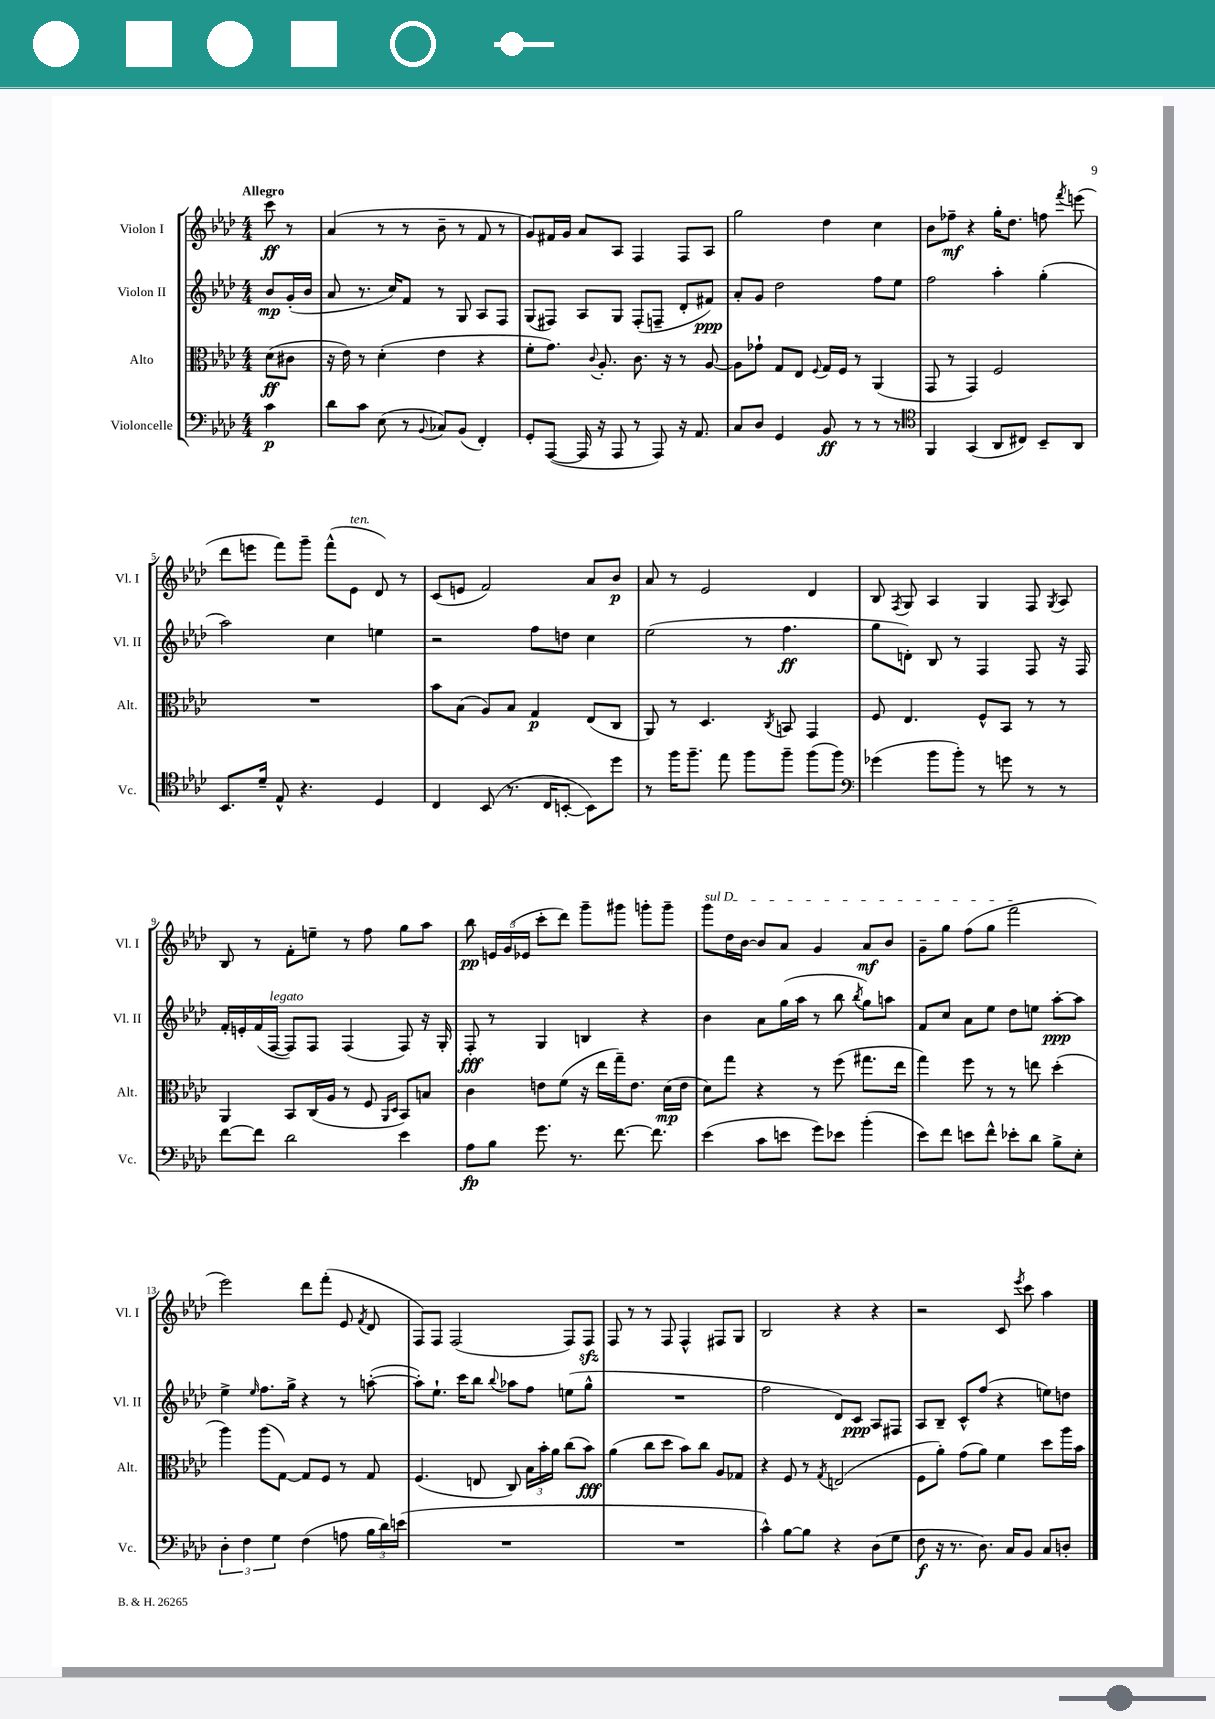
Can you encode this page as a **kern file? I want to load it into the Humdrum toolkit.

**kern	**dynam	**kern	**dynam	**kern	**dynam	**kern	**dynam
*part4	*part4	*part3	*part3	*part2	*part2	*part1	*part1
*staff4	*staff4	*staff3	*staff3	*staff2	*staff2	*staff1	*staff1
*I"Violoncelle	*	*I"Alto	*	*I"Violon II	*	*I"Violon I	*
*I'Vc.	*	*I'Alt.	*	*I'Vl. II	*	*I'Vl. I	*
*clefF4	*	*clefC3	*	*clefG2	*	*clefG2	*
*k[b-e-a-d-]	*	*k[b-e-a-d-]	*	*k[b-e-a-d-]	*	*k[b-e-a-d-]	*
*M4/4	*	*M4/4	*	*M4/4	*	*M4/4	*
=	=	=	=	=	=	=	=
!	!	!	!	!	!	!LO:TX:a:B:t=Allegro	!
4c\	p	(8d-\L	ff	8b-/L	mp	8ccc\	ff
.	.	8c#X\J	.	(16g'/L	.	8r	.
.	.	.	.	16b-/JJ	.	.	.
=1	=1	=1	=1	=1	=1	=1	=1
8d-\L	.	16r	.	8a-/	.	(4a-/	.
.	.	16e-\)	.	.	.	.	.
8c\J	.	8r	.	8.r	.	.	.
(8E-\	.	(4d-'\	.	.	.	8r	.
.	.	.	.	16cc/KL)	.	.	.
8r	.	.	.	8f/J	.	8r	.
8qqBB-/	.	.	.	.	.	.	.
8C-X/L)	.	4e-\	.	8r	.	8b-~\	.
(8BB-/J	.	.	.	8G/	.	8r	.
4FF'/)	.	4r	.	8A-/L	.	8f/	.
.	.	.	.	8F/J	.	8r	.
=2	=2	=2	=2	=2	=2	=2	=2
8GG'/L	.	8f'\L	.	(8G/L	.	8g/L)	.
([8AAA-/J	.	8.g\J)	.	8F#X/J)	.	16f#X/L	.
.	.	.	.	.	.	16g/JJ	.
16AAA-/]	.	.	.	8A-/L	.	8a-/L	.
.	.	8qqc/	.	.	.	.	.
16r	.	8.A-'/	.	.	.	.	.
8AAA-/	.	.	.	8G/J	.	8A-/J	.
8r	.	8.c\	.	(8F#'/L	.	4F/	.
8AAA-/)	.	.	.	8Fn~/J	.	.	.
.	.	16r	.	.	.	.	.
16r	.	8r	.	8d-'/L	.	8F/L	.
8.AA-/	.	.	.	.	.	.	.
.	.	[8A-/	.	8f#X/J)	ppp	8A-/J	.
=3	=3	=3	=3	=3	=3	=3	=3
8C/L	.	8A-\L]	.	8a-'/L	.	2gg\	.
8D-/J	.	8g-X`\J	.	8g/J	.	.	.
4GG/	.	8G/L	.	2dd-\	.	.	.
.	.	8E-/J	.	.	.	.	.
.	.	8qqF/	.	.	.	.	.
8BB-/	ff	16G/LL	.	.	.	4dd-\	.
.	.	16F/JJ	.	.	.	.	.
8r	.	8r	.	.	.	.	.
8r	.	(4AA-/	.	8ff\L	.	4cc\	.
8r	.	.	.	8ee-\J	.	.	.
=4	=4	=4	=4	=4	=4	=4	=4
*clefC4	*	*	*	*	*	*	*
4FF/	.	8GG/	.	2ff\	.	8b-\L	.
.	.	8r	.	.	.	8ff-X~\J	mf
(4GG/	.	4GG/)	.	.	.	4r	.
8AA-/L	.	2F/	.	4aa-'\	.	16gg'\KL	.
.	.	.	.	.	.	8.dd-\J	.
8C#X/J)	.	.	.	.	.	.	.
8BB-~/L	.	.	.	(4gg'\	.	8ffn\	.
.	.	.	.	.	.	8qfff/	.
8AA-/J	.	.	.	.	.	(8eeen\	.
!!LO:LB:g=z
=5	=5	=5	=5	=5	=5	=5	=5
8.BB-/L	.	1r	.	2aa-\)	.	8ddd-\L	.
.	.	.	.	.	.	8eeen\J	.
16d-~/Jk	.	.	.	.	.	.	.
8E-^^/	.	.	.	.	.	8fff\L)	.
4.r	.	.	.	.	.	8ggg~\J	.
.	.	.	.	4cc\	.	(8fff^^\L	.
!	!	!	!	!	!	!LO:TX:a:i:t=ten.	!
.	.	.	.	.	.	8e-\J	.
4D-/	.	.	.	4een\	.	8d-/)	.
.	.	.	.	.	.	8r	.
=6	=6	=6	=6	=6	=6	=6	=6
4C/	.	8b-\L	.	2r	.	(8c/L	.
.	.	(8B-\J	.	.	.	8en/J	.
(8BB-/	.	8A-/L)	.	.	.	2f/)	.
8.r	.	8B-/J	.	.	.	.	.
.	.	4G/	p	8ff\L	.	.	.
16C/KL	.	.	.	.	.	.	.
[8BBn'/J	.	.	.	8ddn\J	.	.	.
8BB\L])	.	(8E-/L	.	4cc\	.	8a-/L	.
8dd-\J	.	8C/J	.	.	.	8b-/J	p
=7	=7	=7	=7	=7	=7	=7	=7
8r	.	8AA-/)	.	(2ee-\	.	8a-/	.
16ff\KL	.	8r	.	.	.	8r	.
8.ff~\J	.	.	.	.	.	.	.
.	.	4.D-/	.	.	.	2e-/	.
8ee-\	.	.	.	.	.	.	.
8ff\L	.	.	.	8r	.	.	.
.	.	8qC/	.	.	.	.	.
8ff~\J	.	8BBn/	.	4.ff\	ff	.	.
(8ff\L	.	4GG/	.	.	.	4d-/	.
8ff\J)	.	.	.	.	.	.	.
=8	=8	=8	=8	=8	=8	=8	=8
*clefF4	*	*	*	*	*	*	*
(4g-X\	.	8F/	.	8gg\L	.	8B-/	.
.	.	.	.	.	.	8qF/	.
.	.	4.E-/	.	8dn'\J)	.	8G/	.
8b-\L	.	.	.	8B-/	.	4A-/	.
8b-'\J)	.	.	.	8r	.	.	.
8r	.	8F^^/L	.	4F/	.	4G/	.
8gn\	.	8BB-/J	.	.	.	.	.
8r	.	8r	.	8F/	.	8F/	.
.	.	.	.	.	.	8qG/	.
8r	.	8r	.	16r	.	8A-/	.
.	.	.	.	16F/	.	.	.
!!LO:LB:g=z
=9	=9	=9	=9	=9	=9	=9	=9
[8f\L	.	4AA-/	.	16f'/LL	.	8B-/	.
.	.	.	.	16en'/	.	.	.
8f\J]	.	.	.	(16f/	.	8r	.
!	!	!	!	!LO:TX:a:i:t=legato	!	!	!
.	.	.	.	[16F/JJ	.	.	.
2d-\	.	8BB-/L	.	8F/L])	.	8f'\L	.
.	.	(16C/L	.	8F/J	.	8een~\J	.
.	.	16A-/JJ	.	.	.	.	.
.	.	8r	.	(4F/	.	8r	.
.	.	8F/	.	.	.	8ff\	.
.	.	16qqAA-/LL	.	.	.	.	.
.	.	16qqD-/JJ	.	.	.	.	.
4e-\	.	8BB-/L)	.	8F/)	.	8gg\L	.
.	.	8Bn/J	.	16r	.	8aa-\J	.
.	.	.	.	16G'/	.	.	.
=10	=10	=10	=10	=10	=10	=10	=10
8A-\L	fp	4c\	.	8F'/	fff	8bb-\	pp
8B-\J	.	.	.	8r	.	24en/LL	.
.	.	.	.	.	.	(24g/	.
.	.	.	.	.	.	24e-X/JJ	.
8.g\	.	8en\L	.	4G/	.	8ccc'\L	.
.	.	(8f\J	.	.	.	8ddd-\J)	.
8.r	.	.	.	.	.	.	.
.	.	16r	.	4Bn/	.	8ggg~\L	.
.	.	16ee-\LL	.	.	.	.	.
[8.f\	.	16gg~\J)	.	.	.	8ggg#X\J	.
.	.	8.e\J	.	.	.	.	.
.	.	.	.	4r	.	8gggn'\L	.
8.f\]	.	.	.	.	.	.	.
.	.	(16d-\LL	mp	.	.	8ggg~\J	.
.	.	16e\JJ	.	.	.	.	.
=11	=11	=11	=11	=11	=11	=11	=11
!	!	!	!	!	!	!LO:TX:a:i:t=sul D	!
(4e-\	.	8d-\L)	.	4b-\	.	8ggg\L	.
.	.	8gg\J	.	.	.	16dd-\L	.
.	.	.	.	.	.	[16b-\JJ	.
8c\L	.	4r	.	8a-\L	.	8b-/L]	.
8en\J	.	.	.	(16gg\L	.	8a-/J	.
.	.	.	.	16aa-\JJ	.	.	.
8g\L)	.	8r	.	8r	.	4g/	.
8e-X\J	.	(8ff\	.	8bb-\	.	.	.
.	.	.	.	8qbb-/	.	.	.
(4b-'\	.	8.gg#X\L	.	8gg\L)	.	8a-/L	mf
.	.	.	.	8aan\J	.	8b-/J	.
.	.	16ee-\Jk	.	.	.	.	.
=12	=12	=12	=12	=12	=12	=12	=12
8e-\L)	.	4gg\)	.	8f/L	.	8g~\L	.
8f\J	.	.	.	8cc/J	.	8gg\J	.
8en\L	.	8ff\	.	8a-\L	.	(8ff\L	.
8f^^\J	.	8r	.	8ee-\J	.	8gg\J	.
8e-X'\L	.	8r	.	8dd-\L	.	2fff\	.
8d-\J	.	8een\	.	8een\J	.	.	.
8B-^\L	.	(4dd-'\	.	[8aa-'\L	ppp	.	.
8E-'\J	.	.	.	8aa-\J]	.	.	.
!!LO:LB:g=z
=13	=13	=13	=13	=13	=13	=13	=13
6D-'\	.	4aa-\)	.	4ee-^\	.	2eee-\)	.
6F\	.	.	.	.	.	.	.
.	.	.	.	16qqee-/	.	.	.
.	.	(8aa-\L	.	8.ff\L	.	.	.
6G\	.	.	.	.	.	.	.
.	.	[8G\J)	.	.	.	.	.
.	.	.	.	16gg^\Jk	.	.	.
(4F\	.	8G/L]	.	4r	.	8ddd-\L	.
.	.	8F/J	.	.	.	(8fff'\J	.
8An\	.	8r	.	8r	.	8e-/	.
.	.	.	.	.	.	8qf/	.
24B-\LL	.	8G/	.	([8aan'\	.	8d-/	.
24d-\)	.	.	.	.	.	.	.
(24en\JJ	.	.	.	.	.	.	.
=14	=14	=14	=14	=14	=14	=14	=14
1r	.	(4.F/	.	8aa'\L])	.	8F/L)	.
.	.	.	.	8.ee-`\J	.	8F/J	.
.	.	.	.	.	.	(2F/	.
.	.	.	.	16ccc\KL	.	.	.
.	.	8En/	.	8bb-\J	.	.	.
.	.	.	.	8qqbb-/	.	.	.
.	.	8C/)	.	8aa-X\L	.	.	.
.	.	24B-\LL	.	8ff\J	.	.	.
.	.	24b-'\	.	.	.	.	.
.	.	24a-\JJ	.	.	.	.	.
.	.	(8cc\L	.	(8een\L	.	8F/L)	.
.	.	8b-\J)	fff	8gg^^\J	.	8Fzz/J	.
=15	=15	=15	=15	=15	=15	=15	=15
1r	.	(4a-\	.	1r	.	8F/	.
.	.	.	.	.	.	8r	.
.	.	8cc\L	.	.	.	8r	.
.	.	8dd-\J	.	.	.	8F/	.
.	.	8b-\L)	.	.	.	4F^^/	.
.	.	8cc\J	.	.	.	.	.
.	.	8A-/L	.	.	.	8F#X/L	.
.	.	8G-X/J	.	.	.	8G/J	.
=16	=16	=16	=16	=16	=16	=16	=16
4c^^\)	.	4r	.	2ff\	.	2B-/	.
[8B-\L	.	8F/	.	.	.	.	.
8B-\J]	.	8r	.	.	.	.	.
.	.	8qG/	.	.	.	.	.
4r	.	(2En/	.	8d-/L)	.	4r	.
.	.	.	.	8c/J	ppp	.	.
(8D-\L	.	.	.	8A-/L	.	4r	.
8G\J	.	.	.	8F#X/J	.	.	.
=17	=17	=17	=17	=17	=17	=17	=17
8F\	f	8F\L	.	8A-/L	.	2r	.
16r	.	8a-'\J)	.	8B-~/J	.	.	.
8.r	.	.	.	.	.	.	.
.	.	(8g\L	.	8c^^/L	.	.	.
8.D-\)	.	8a-\J)	.	(8ff/J	.	.	.
.	.	4f\	.	4r	.	8c/	.
16C/KL	.	.	.	.	.	.	.
.	.	.	.	.	.	8qeee-/	.
8BB-/J	.	.	.	.	.	8ccc\	.
8C/L	.	8dd-\L	.	8een\L)	.	4aa-\	.
8Dn'/J	.	16aa-\L	.	8ddn\J	.	.	.
.	.	16b-\JJ	.	.	.	.	.
==	==	==	==	==	==	==	==
*-	*-	*-	*-	*-	*-	*-	*-
